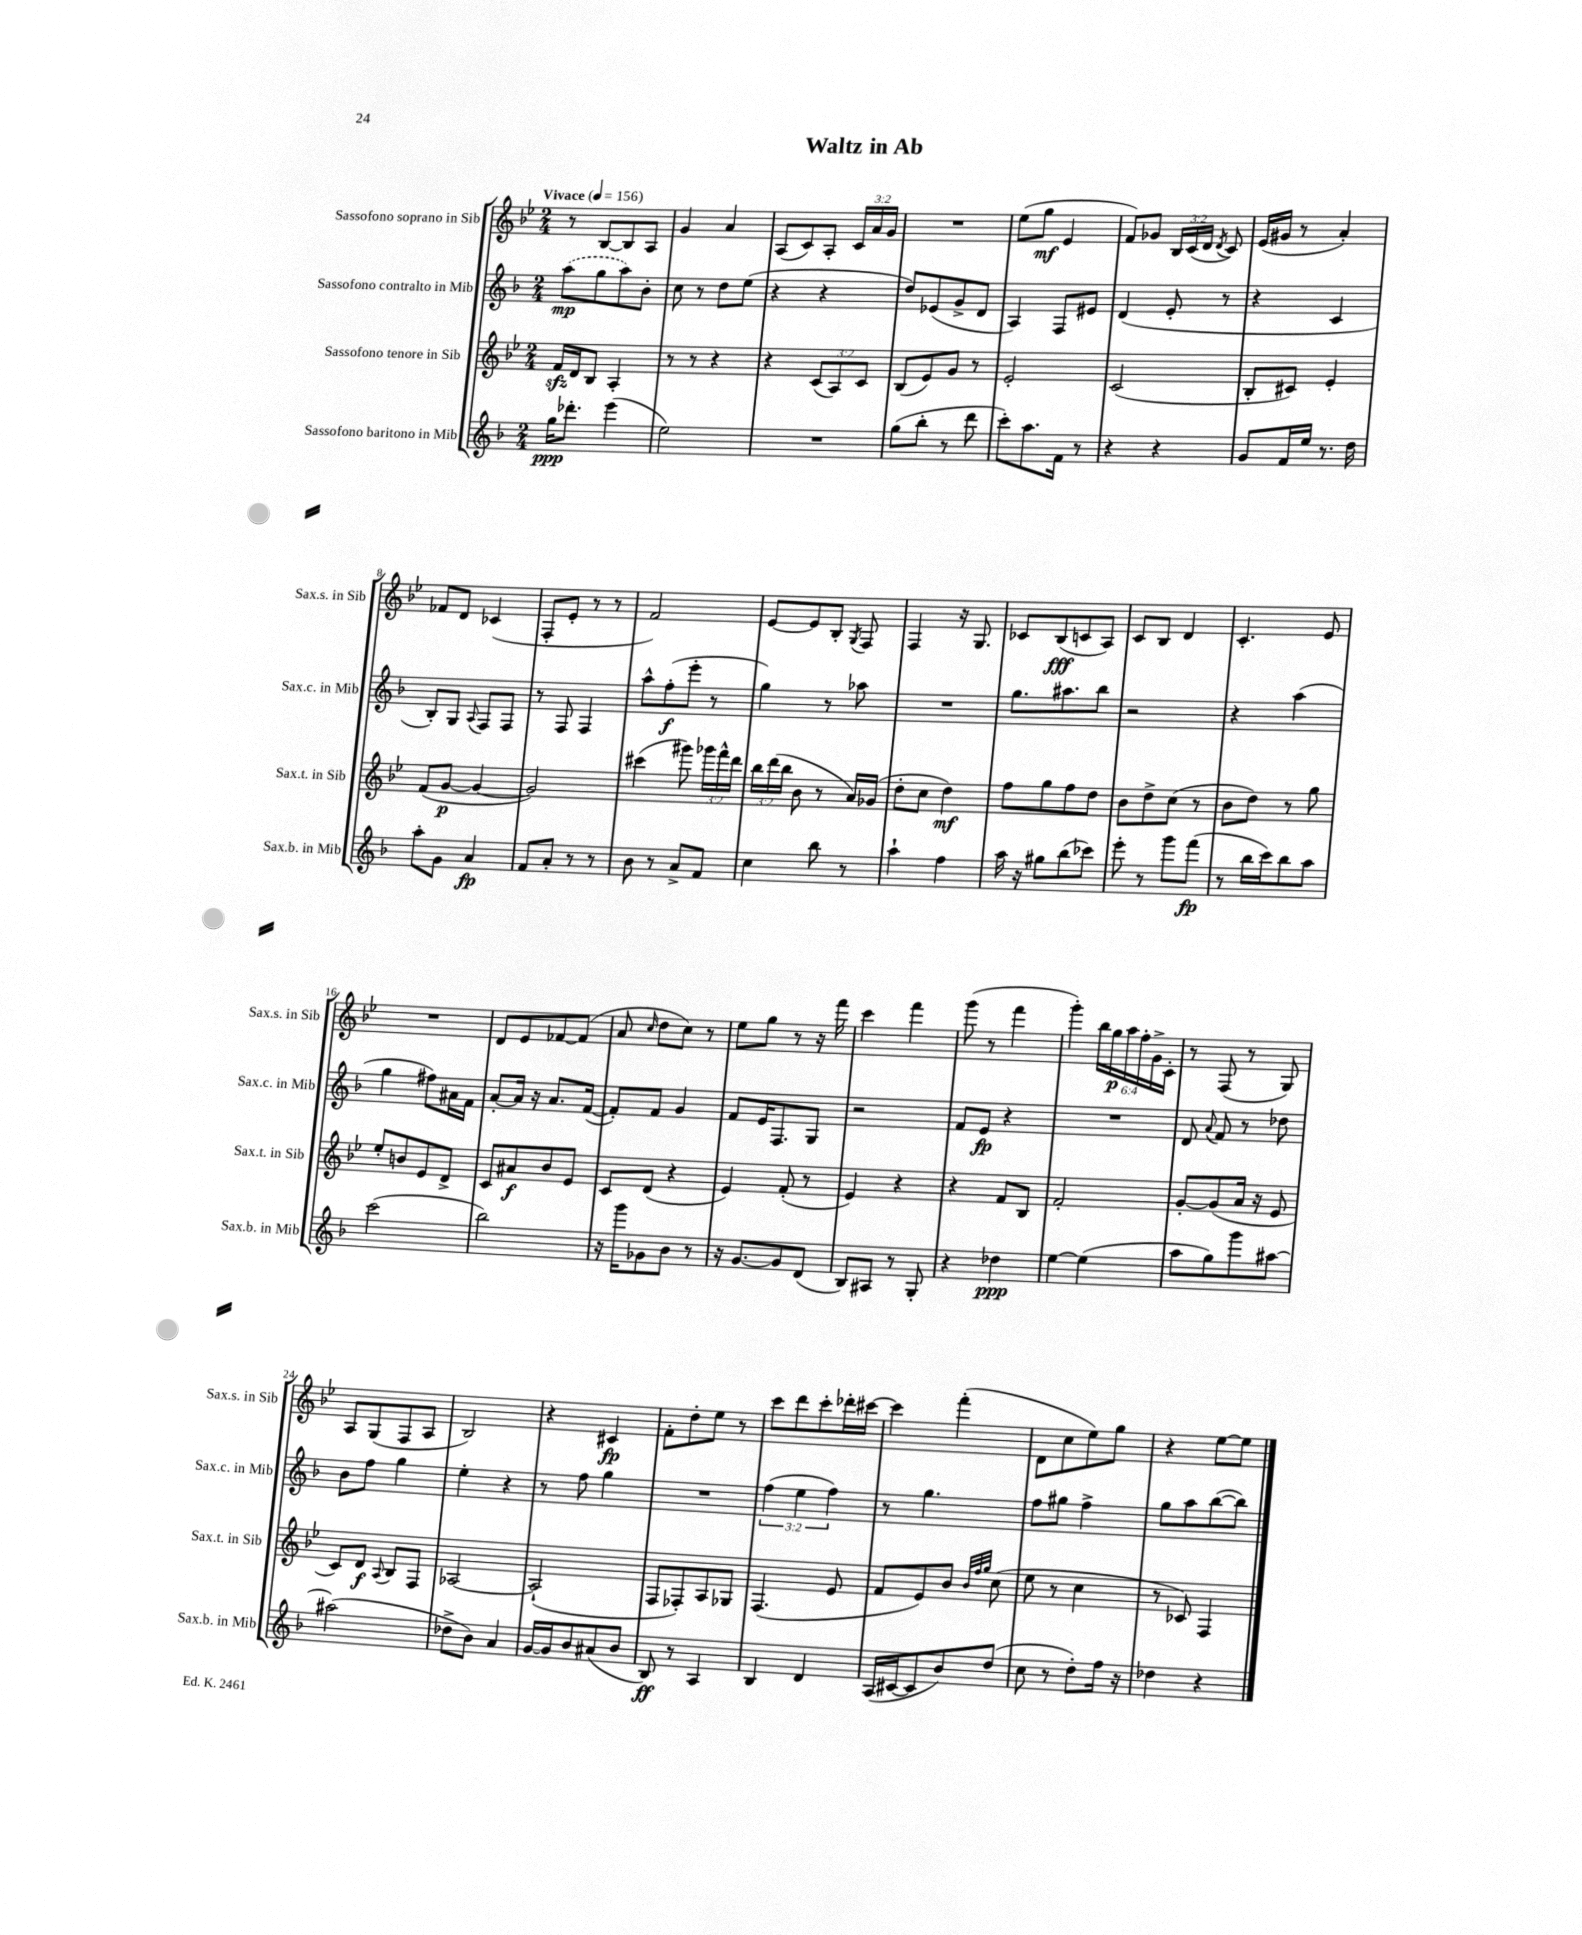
\header { title = "Waltz in Ab" }
<<
\new StaffGroup <<
\new Staff = "s0" \with { instrumentName = "Sassofono soprano in Sib" shortInstrumentName = "Sax.s. in Sib" } {
    \clef treble \key bes \major \numericTimeSignature \time 2/4 \override Staff.TupletNumber.text = #tuplet-number::calc-fraction-text \tempo "Vivace" 4 = 156
    \autoBeamOff r8 bes8[~ bes8 a8] |
    g'4 a'4 |
    a8[( c'8) a8]-. \tuplet 3/2 { c'16[ a'16 g'16] } |
    R2 |
    ees''8[( g''8]\mf ees'4 |
    f'8[) ges'8] \tuplet 3/2 { bes16[ c'16( d'16] } \acciaccatura { d'8 } c'8) |
    ees'16[( gis'16] r8 a'4-.) |
    fes'8[ d'8] ces'4( |
    f8[-. ees'8]-. r8 r8 |
    f'2) |
    ees'8[~ ees'8 bes8]-. \acciaccatura { g8 } f8 |
    f4 r16 g8. |
    ces'8[ bes8\fff( c'8 a8]) |
    c'8[ bes8] d'4 |
    c'4.-. ees'8 |
    R2 |
    d'8[ ees'8 fes'8~ fes'8]( |
    a'8 \grace { c''16 } d''8[ c''8]) r8 |
    ees''8[ g''8] r8 r16 f'''16 |
    c'''4 f'''4 |
    g'''8( r8 f'''4 |
    g'''4-.) \tuplet 6/4 { bes''16[ g''16\p a''16 f''16-. g'16-> c'16]-. } |
    r8 f8( r8 g8) |
    a8[ g8( f8 a8] |
    bes2) |
    r4 cis'4\fp |
    f'8[-. d''8-. ees''8] r8 |
    c'''8[ d'''8 c'''8-. des'''16-. cis'''16]~ |
    cis'''4 f'''4-.( |
    d'8[ c''8 ees''8) g''8] |
    r4 ees''8[~ ees''8] \bar "|." |
}
\new Staff = "s1" \with { instrumentName = "Sassofono contralto in Mib" shortInstrumentName = "Sax.c. in Mib" } {
    \clef treble \key f \major \numericTimeSignature \time 2/4 \override Staff.TupletNumber.text = #tuplet-number::calc-fraction-text
    \autoBeamOff \once \slurDashed a''8[\mp( g''8 a''8) bes'8]-. |
    c''8 r8 d''8[ e''8]( |
    r4 r4 |
    d''8[) ees'8( g'8-> d'8] |
    a4) f8[ eis'8] |
    d'4( e'8-. r8 |
    r4 c'4 |
    bes8[-.) g8] \appoggiatura { a8 } f8[ f8] |
    r8 f8 f4 |
    a''8[-^ f''8-.\f( e'''8]-. r8 |
    g''4) r8 aes''8 |
    R2 |
    g''8.[ ais''8. bes''8] |
    r2 |
    r4 a''4( |
    g''4 fis''8[) ais'16 f'16] |
    a'8[~-. a'16] r16 a'8.[ f'16]~( |
    f'8[-.) f'8] g'4 |
    f'8[ e'16 f8. g8] |
    r2 |
    f'8[ e'8]\fp r4 |
    R2 |
    d'8 \appoggiatura { a'8 } f'8 r8 des''8 |
    bes'8[ f''8] g''4 |
    e''4-. r4 |
    r8 f''8 g''4 |
    R2 |
    \tuplet 3/2 { f''4( e''4 f''4) } |
    r8 g''4. |
    f''8[ gis''8] f''4-> |
    g''8[ a''8 bes''8~( bes''8]) \bar "|." |
}
\new Staff = "s2" \with { instrumentName = "Sassofono tenore in Sib" shortInstrumentName = "Sax.t. in Sib" } {
    \clef treble \key bes \major \numericTimeSignature \time 2/4 \override Staff.TupletNumber.text = #tuplet-number::calc-fraction-text
    \autoBeamOff f'16[\sfz d'16 bes8] a4-. |
    r8 r8 r4 |
    r4 \tuplet 3/2 { c'8[( a8) c'8] } |
    bes8[( ees'8) g'8] r8 |
    ees'2-. |
    c'2( |
    bes8[-. cis'8]) ees'4-. |
    f'8[( g'8]~\p g'4~ |
    g'2) |
    cis'''4( gis'''8) \tuplet 3/2 { ges'''16[ f'''16-^ d'''16] } |
    \tuplet 3/2 { bes''16[ d'''16( bes''16] } bes'8 r8 a'16[) ges'16]( |
    d''8[-. c''8] d''4\mf) |
    f''8[ g''8 f''8 d''8] |
    bes'8[ d''8-> c''8]( r8 |
    bes'8[ d''8]) r8 g''8 |
    ees''8[-. b'8 ees'8 d'8]-> |
    c'8[ ais'8\f bes'8 ees'8] |
    c'8[ d'8]( r4 |
    ees'4) f'8-.( r8 |
    ees'4) r4 |
    r4 f'8[ bes8] |
    f'2-. |
    g'8[~-. g'8( a'16] r16 ees'8 |
    c'8[) d'8]\f \appoggiatura { a8 } bes8[ f8] |
    aes2~ |
    aes2-!( |
    f8[ fes8-.) a8 ges8] |
    f4.( ees'8 |
    f'8[ ees'8) bes'8] \grace { bes'32[ f''32 g''32] } c''8( |
    ees''8 r8 c''4 |
    r8 ces'8) f4 \bar "|." |
}
\new Staff = "s3" \with { instrumentName = "Sassofono baritono in Mib" shortInstrumentName = "Sax.b. in Mib" } {
    \clef treble \key f \major \numericTimeSignature \time 2/4
    \autoBeamOff g''16[\ppp des'''8.]-. e'''4( |
    e''2) |
    R2 |
    g''8[( bes''8]-. r8 d'''8 |
    c'''8[-.) a''8. f'16] r8 |
    r4 r4 |
    g'8[ f'16 e''16] r8. d''16 |
    a''8[-. g'8] a'4\fp |
    f'8[ a'8]-. r8 r8 |
    bes'8 r8 a'8[-> f'8] |
    c''4 bes''8 r8 |
    a''4-! f''4 |
    a''16 r16 gis''8[ bes''8( ces'''8]) |
    e'''8-. r8 g'''8[ f'''8]\fp( |
    r8 bes''16[ c'''16) bes''8 a''8] |
    c'''2( |
    bes''2) |
    r16 g'''16[ ges'8 bes'8] r8 |
    r16 g'8.[~ g'8 d'8]( |
    bes8[) ais8] r8 g8-. |
    r4 des''4\ppp |
    e''4~ e''4( |
    a''8[ g''8) g'''8 ais''8]~ |
    ais''2( |
    des''8[-> bes'8]) a'4 |
    g'16[~ g'16 bes'8 ais'8( bes'8] |
    bes8\ff) r8 a4 |
    bes4 d'4 |
    a16[( cis'16~ cis'8 bes'8) d''8]( |
    c''8 r8 d''8[-.) f''16] r16 |
    des''4 r4 \bar "|." |
}
>>
>>
